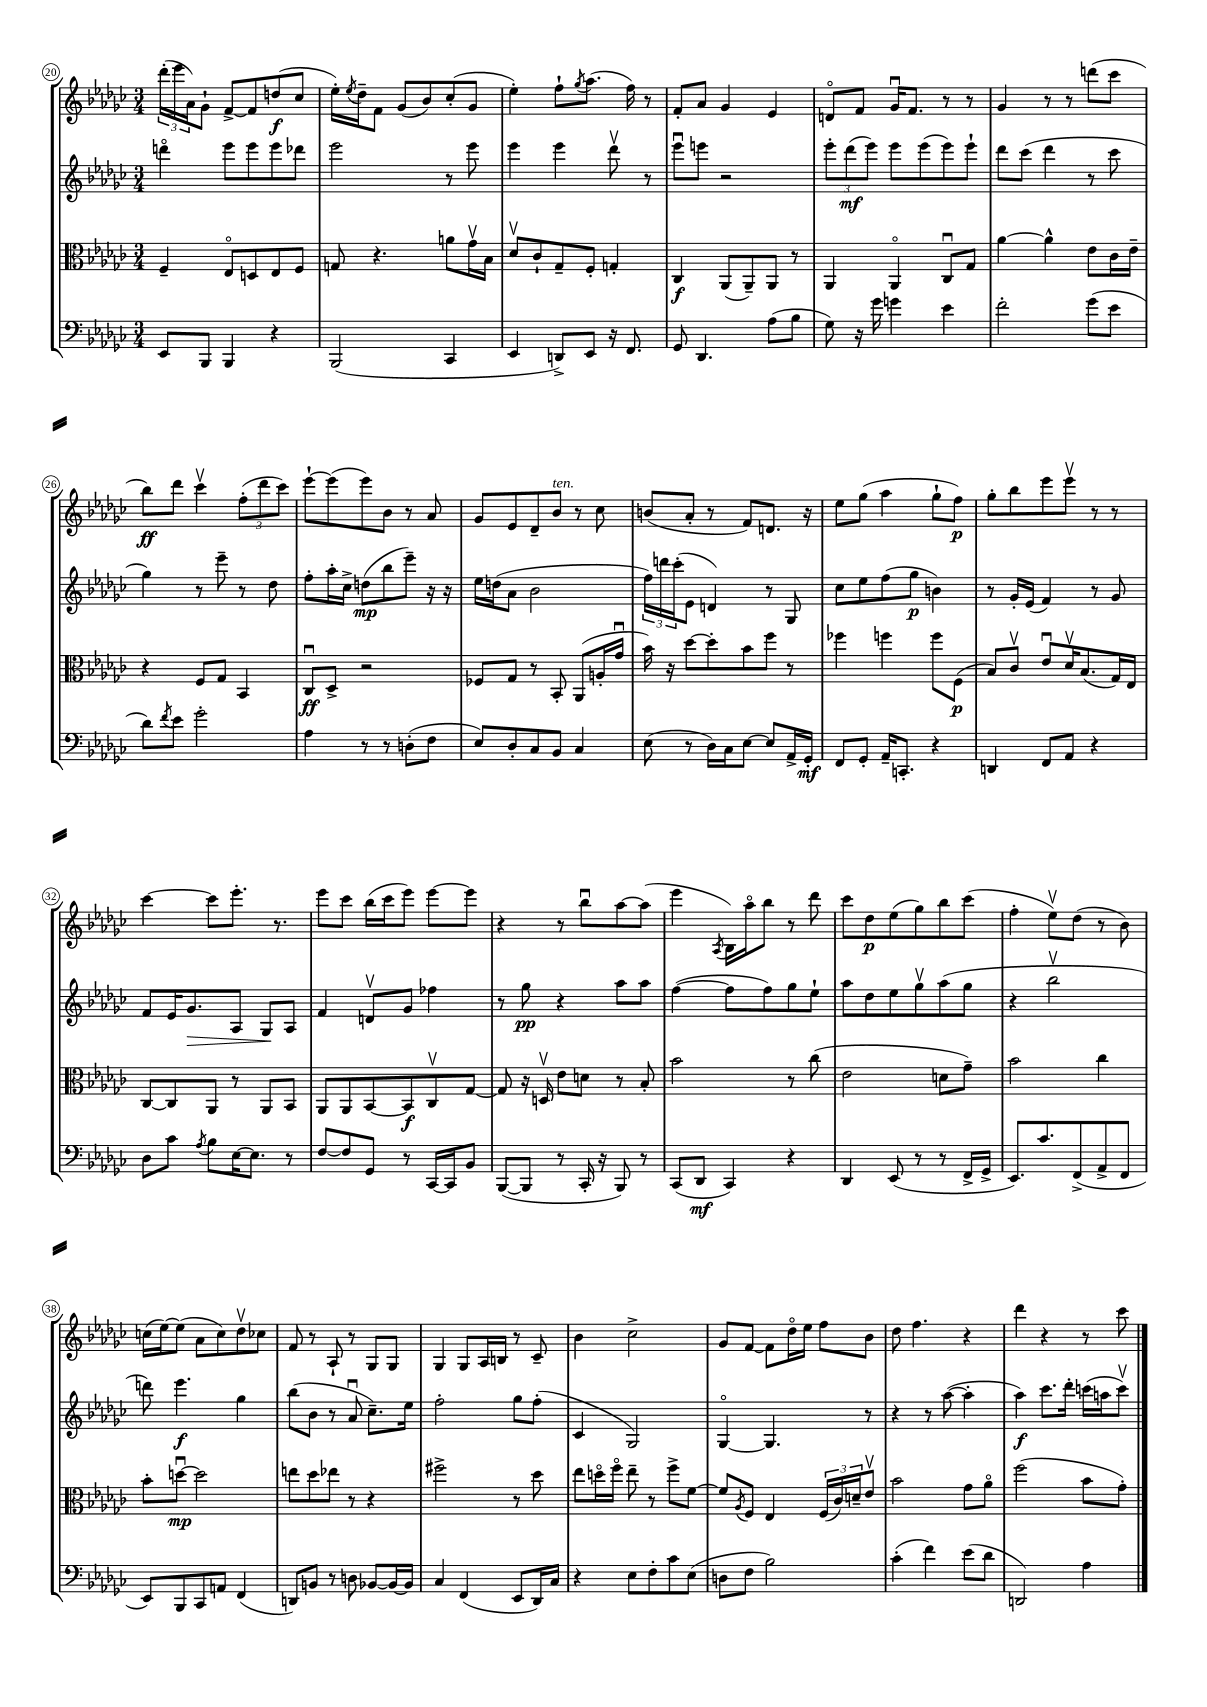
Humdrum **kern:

**kern	**dynam	**kern	**dynam	**kern	**dynam	**kern	**dynam
*part4	*part4	*part3	*part3	*part2	*part2	*part1	*part1
*staff4	*staff4	*staff3	*staff3	*staff2	*staff2	*staff1	*staff1
*clefF4	*	*clefC3	*	*clefG2	*	*clefG2	*
*k[b-e-a-d-g-c-]	*	*k[b-e-a-d-g-c-]	*	*k[b-e-a-d-g-c-]	*	*k[b-e-a-d-g-c-]	*
*M3/4	*	*M3/4	*	*M3/4	*	*M3/4	*
=20	=20	=20	=20	=20	=20	=20	=20
8EE-/L	.	4F~/	.	4dddn\	.	(24ddd-'\LL	.
.	.	.	.	.	.	24eee-\	.
.	.	.	.	.	.	24a-\J)	.
8BBB-/J	.	.	.	.	.	8g-`\J	.
4BBB-/	.	8E-/L	.	8eee-\L	.	[8f^/L	.
.	.	8Dn/	.	8eee-\	.	8f/]	.
4r	.	8E-/	.	8eee-\	.	(8ddn/	f
.	.	8F/J	.	8ddd-X\J	.	8cc-/J	.
=21	=21	=21	=21	=21	=21	=21	=21
(2BBB-/	.	8Gn/	.	2eee-\	.	16ee-'\LL)	.
.	.	.	.	.	.	8qee-/	.
.	.	.	.	.	.	16dd-~\J	.
.	.	4.r	.	.	.	8f\J	.
.	.	.	.	.	.	(8g-/L	.
.	.	.	.	.	.	8b-/)	.
4CC-/	.	8an\L	.	8r	.	(8cc-'/	.
.	.	16g-v\L	.	8eee-\	.	8g-/J	.
.	.	16B-\JJ	.	.	.	.	.
=22	=22	=22	=22	=22	=22	=22	=22
4EE-/	.	8d-v/L	.	4eee-\	.	4ee-'\)	.
.	.	8c-`/	.	.	.	.	.
8DDn^/L)	.	8G-~/	.	4eee-\	.	8ff`\L	.
.	.	.	.	.	.	8qgg-/	.
8EE-/J	.	8F'/J	.	.	.	(8.aa-\J	.
16r	.	4Gn'/	.	8ddd-v\	.	.	.
8.FF/	.	.	.	.	.	16ff\)	.
.	.	.	.	8r	.	8r	.
=23	=23	=23	=23	=23	=23	=23	=23
8GG-/	.	4C-/	f	8eee-u\L	.	8f'/L	.
4.DD-/	.	.	.	8eeen\J	.	8a-/J	.
.	.	(8AA-/L	.	2r	.	4g-/	.
.	.	8AA-~/)	.	.	.	.	.
(8A-\L	.	8AA-/J	.	.	.	4e-/	.
8B-\J	.	8r	.	.	.	.	.
=24	=24	=24	=24	=24	=24	=24	=24
8G-\)	.	4AA-/	.	12eee-'\L	.	8dn/L	.
.	.	.	.	(12ddd-\	mf	.	.
16r	.	.	.	.	.	8f/J	.
.	.	.	.	12eee-\J)	.	.	.
16g-\	.	.	.	.	.	.	.
4gn\	.	4AA-/	.	8eee-\L	.	16g-u/KL	.
.	.	.	.	.	.	8.f/J	.
.	.	.	.	(8eee-\	.	.	.
4e-\	.	8C-u/L	.	8eee-\)	.	8r	.
.	.	8G-/J	.	8eee-`\J	.	8r	.
=25	=25	=25	=25	=25	=25	=25	=25
2f'\	.	[4a-\	.	8ddd-\L	.	4g-/	.
.	.	.	.	(8ccc-\J	.	.	.
.	.	4a-^^\]	.	4ddd-\	.	8r	.
.	.	.	.	.	.	8r	.
(8g-\L	.	8e-\L	.	8r	.	(8dddn\L	.
8e-\J	.	16c-\L	.	8ccc-\	.	8ccc-\J	.
.	.	16e-~\JJ	.	.	.	.	.
!!LO:LB:g=z
=26	=26	=26	=26	=26	=26	=26	=26
8d-\L)	.	4r	.	4gg-\)	.	8bb-\L)	ff
8qf/	.	.	.	.	.	.	.
8e-\J	.	.	.	.	.	8ddd-\J	.
2g-'\	.	8F/L	.	8r	.	4ccc-v\	.
.	.	8G-/J	.	8eee-~\	.	.	.
.	.	4BB-/	.	8r	.	(12ff'\L	.
.	.	.	.	.	.	12ddd-\	.
.	.	.	.	8dd-\	.	.	.
.	.	.	.	.	.	12ccc-\J)	.
=27	=27	=27	=27	=27	=27	=27	=27
4A-\	.	8C-u/L	ff	8ff'\L	.	[8eee-`\L	.
.	.	8D-^/J	.	16aa-'\L	.	(8eee-\]	.
.	.	.	.	16cc-^\JJ	.	.	.
8r	.	2r	.	(8ddn\L	mp	8eee-\)	.
8r	.	.	.	8bb-\	.	8b-\J	.
(8Dn'\L	.	.	.	8eee-~\J)	.	8r	.
8F\J	.	.	.	16r	.	8a-/	.
.	.	.	.	16r	.	.	.
=28	=28	=28	=28	=28	=28	=28	=28
8E-/L)	.	8F-X/L	.	16ee-\LL	.	8g-/L	.
.	.	.	.	(16ddn\J	.	.	.
8D-'/	.	8G-/J	.	8a-\J	.	8e-/	.
8C-/	.	8r	.	2b-\	.	8d-~/	.
!	!	!	!	!	!	!LO:TX:a:i:t=ten.	!
8BB-/J	.	8BB-'/	.	.	.	8b-/J	.
4C-/	.	(8AA-/L	.	.	.	8r	.
.	.	16An'/L	.	.	.	8cc-\	.
.	.	16g-u/JJ	.	.	.	.	.
=29	=29	=29	=29	=29	=29	=29	=29
(8E-\	.	16b-\)	.	24ff\LL)	.	(8bn/L	.
.	.	.	.	24dddn\	.	.	.
.	.	16r	.	.	.	.	.
.	.	.	.	(24ccc-'\J	.	.	.
8r	.	[8dd-\L	.	8e-\J	.	8a-'/J	.
16D-\LL)	.	8dd-'\]	.	4dn/)	.	8r	.
16C-\J	.	.	.	.	.	.	.
[8E-\J	.	8b-\	.	.	.	8f/L)	.
8E-/L]	.	8ff\J	.	8r	.	8.dn/J	.
16AA-^/L	.	8r	.	8G-/	.	.	.
16GG-'/JJ	mf	.	.	.	.	16r	.
=30	=30	=30	=30	=30	=30	=30	=30
8FF/L	.	4ff-X\	.	8cc-\L	.	8ee-\L	.
8GG-'/J	.	.	.	8ee-\	.	(8gg-\J	.
16AA-~/KL	.	4ffn\	.	(8ff\	.	4aa-\	.
8.CCn'/J	.	.	.	.	.	.	.
.	.	.	.	8gg-\J	p	.	.
4r	.	8ff\L	.	4bn\)	.	8gg-`\L	.
.	.	(8F\J	p	.	.	8ff\J)	p
=31	=31	=31	=31	=31	=31	=31	=31
4DDn/	.	8B-/L)	.	8r	.	8gg-'\L	.
.	.	8c-v/J	.	16g-'/LL	.	8bb-\	.
.	.	.	.	(16e-/JJ	.	.	.
8FF/L	.	8e-u/L	.	4f/)	.	8eee-\	.
8AA-/J	.	16d-v/K	.	.	.	8eee-v\J	.
.	.	(8.B-/	.	.	.	.	.
4r	.	.	.	8r	.	8r	.
.	.	16G-/L)	.	8g-/	.	8r	.
.	.	16E-/JJ	.	.	.	.	.
!!LO:LB:g=z
=32	=32	=32	=32	=32	=32	=32	=32
8D-\L	.	[8C-/L	.	8f/L	.	[4ccc-\	.
8c-\J	.	8C-/]	.	16e-/K	.	.	.
!	!	!	!	!	!LO:HP:b	!	!
.	.	.	.	8.g-/	>	.	.
8qA-/	.	.	.	.	.	.	.
8B-\L	.	8AA-/J	.	.	.	8ccc-\L]	.
[16E-\K	.	8r	.	8A-/J	.	8.eee-'\J	.
8.E-\J]	.	.	.	.	.	.	.
.	.	8AA-/L	.	8G-/L	.	.	.
.	.	.	.	.	.	8.r	.
8r	.	8BB-/J	.	8A-/J	]	.	.
=33	=33	=33	=33	=33	=33	=33	=33
[8F/L	.	8AA-/L	.	4f/	.	8eee-\L	.
8F/]	.	8AA-/	.	.	.	8ccc-\J	.
8GG-/J	.	[8BB-/	.	8dnv/L	.	(16bb-\LL	.
.	.	.	.	.	.	16ccc-\J	.
8r	.	8BB-/]	f	8g-/J	.	8eee-\J)	.
[16CC-/LL	.	8C-v/	.	4ff-X\	.	[8eee-\L	.
16CC-/J]	.	.	.	.	.	.	.
8BB-/J	.	[8G-/J	.	.	.	8eee-\J]	.
=34	=34	=34	=34	=34	=34	=34	=34
([8BBB-/L	.	8G-/]	.	8r	.	4r	.
8BBB-/J]	.	16r	.	8gg-\	pp	.	.
.	.	16Dnv/	.	.	.	.	.
8r	.	8e-\L	.	4r	.	8r	.
16CC-'/	.	8dn\J	.	.	.	8bb-u\L	.
16r	.	.	.	.	.	.	.
8BBB-/)	.	8r	.	8aa-\L	.	[8aa-\	.
8r	.	8B-'/	.	8aa-\J	.	(8aa-\J]	.
=35	=35	=35	=35	=35	=35	=35	=35
(8CC-/L	.	2b-\	.	([4ff\	.	4eee-\	.
8DD-/J	mf	.	.	.	.	.	.
.	.	.	.	.	.	8qA-/	.
4CC-/)	.	.	.	8ff\L]	.	16B-\LL)	.
.	.	.	.	.	.	16aa-\J	.
.	.	.	.	8ff\)	.	8bb-\J	.
4r	.	8r	.	8gg-\	.	8r	.
.	.	(8cc-\	.	8ee-`\J	.	8ddd-\	.
=36	=36	=36	=36	=36	=36	=36	=36
4DD-/	.	2e-\	.	8aa-\L	.	8ccc-\L	.
.	.	.	.	8dd-\	.	8dd-\	p
(8EE-/	.	.	.	8ee-\	.	(8ee-\	.
8r	.	.	.	8gg-v\	.	8gg-\)	.
8r	.	8dn\L	.	(8aa-\	.	8bb-\	.
16FF^/LL	.	8g-~\J)	.	8gg-\J	.	(8ccc-\J	.
16GG-^/JJ	.	.	.	.	.	.	.
=37	=37	=37	=37	=37	=37	=37	=37
8.EE-/L)	.	2b-\	.	4r	.	4ff'\	.
8.c-/	.	.	.	.	.	.	.
.	.	.	.	2bb-v\	.	8ee-v\L)	.
(8FF^/	.	.	.	.	.	(8dd-\J	.
8AA-^/	.	4cc-\	.	.	.	8r	.
8FF/J	.	.	.	.	.	8b-\)	.
!!LO:LB:g=z
=38	=38	=38	=38	=38	=38	=38	=38
8EE-/L)	.	8b-'\L	.	8dddn\)	.	(16ccn\LL	.
.	.	.	.	.	.	[16ee-\J)	.
8BBB-/	.	[8ddnu\J	mp	4.eee-\	f	(8ee-\J]	.
8CC-/	.	2dd\]	.	.	.	8a-\L	.
8AAn/J	.	.	.	.	.	8cc\)	.
(4FF/	.	.	.	4gg-\	.	8dd-v\	.
.	.	.	.	.	.	8cc-X\J	.
=39	=39	=39	=39	=39	=39	=39	=39
8DDn/L)	.	8een\L	.	(8bb-\L	.	8f/	.
8BBn/J	.	8dd-\	.	8b-\J	.	8r	.
8r	.	8ee-X\J	.	8r	.	8A-`/	.
8Dn\	.	8r	.	8a-u/	.	8r	.
[8BB-X/L	.	4r	.	8.cc-~\L)	.	8G-/L	.
16BB-/L_	.	.	.	.	.	8G-/J	.
16BB-/JJ]	.	.	.	16ee-\Jk	.	.	.
=40	=40	=40	=40	=40	=40	=40	=40
4C-/	.	2ff#X^\	.	2ff'\	.	4G-/	.
(4FF/	.	.	.	.	.	8G-/L	.
.	.	.	.	.	.	16A-/L	.
.	.	.	.	.	.	16Bn/JJ	.
8EE-/L	.	8r	.	8gg-\L	.	8r	.
16DD-/L)	.	8dd-\	.	(8ff'\J	.	8c-~/	.
16C-/JJ	.	.	.	.	.	.	.
=41	=41	=41	=41	=41	=41	=41	=41
4r	.	8ee-\L	.	4c-/	.	4b-\	.
.	.	16ddn\L	.	.	.	.	.
.	.	16ff\JJ	.	.	.	.	.
8E-\L	.	8ee-~\	.	2G-/)	.	2cc-^\	.
8F'\	.	8r	.	.	.	.	.
8c-\	.	8ff^\L	.	.	.	.	.
(8E-\J	.	[8f\J	.	.	.	.	.
=42	=42	=42	=42	=42	=42	=42	=42
8Dn\L	.	8f/L]	.	[4G-/	.	8g-/L	.
.	.	8qA-/	.	.	.	.	.
8F\J	.	8F/J	.	.	.	[8f/J	.
2B-\)	.	4E-/	.	4.G-/]	.	8f\L]	.
.	.	.	.	.	.	16dd-\L	.
.	.	.	.	.	.	16ee-\JJ	.
.	.	(24F/LL	.	.	.	8ff\L	.
.	.	24c-/)	.	.	.	.	.
.	.	24dn~/J	.	.	.	.	.
.	.	8e-v/J	.	8r	.	8b-\J	.
=43	=43	=43	=43	=43	=43	=43	=43
(4c-'\	.	2b-\	.	4r	.	8dd-\	.
.	.	.	.	.	.	4.ff\	.
4f\)	.	.	.	8r	.	.	.
.	.	.	.	([8aa-\	.	.	.
(8e-\L	.	8g-\L	.	4aa-'\]	.	4r	.
8d-\J	.	8a-\J	.	.	.	.	.
=44	=44	=44	=44	=44	=44	=44	=44
2DDn/)	.	(2ff\	.	4aa-\)	f	4ddd-\	.
.	.	.	.	8.ccc-\L	.	4r	.
.	.	.	.	16ddd-'\Jk	.	.	.
4A-\	.	8b-\L	.	(16cccn\LL	.	8r	.
.	.	.	.	16aan\J	.	.	.
.	.	8g-'\J)	.	8cccv\J)	.	8ccc-\	.
==	==	==	==	==	==	==	==
*-	*-	*-	*-	*-	*-	*-	*-
